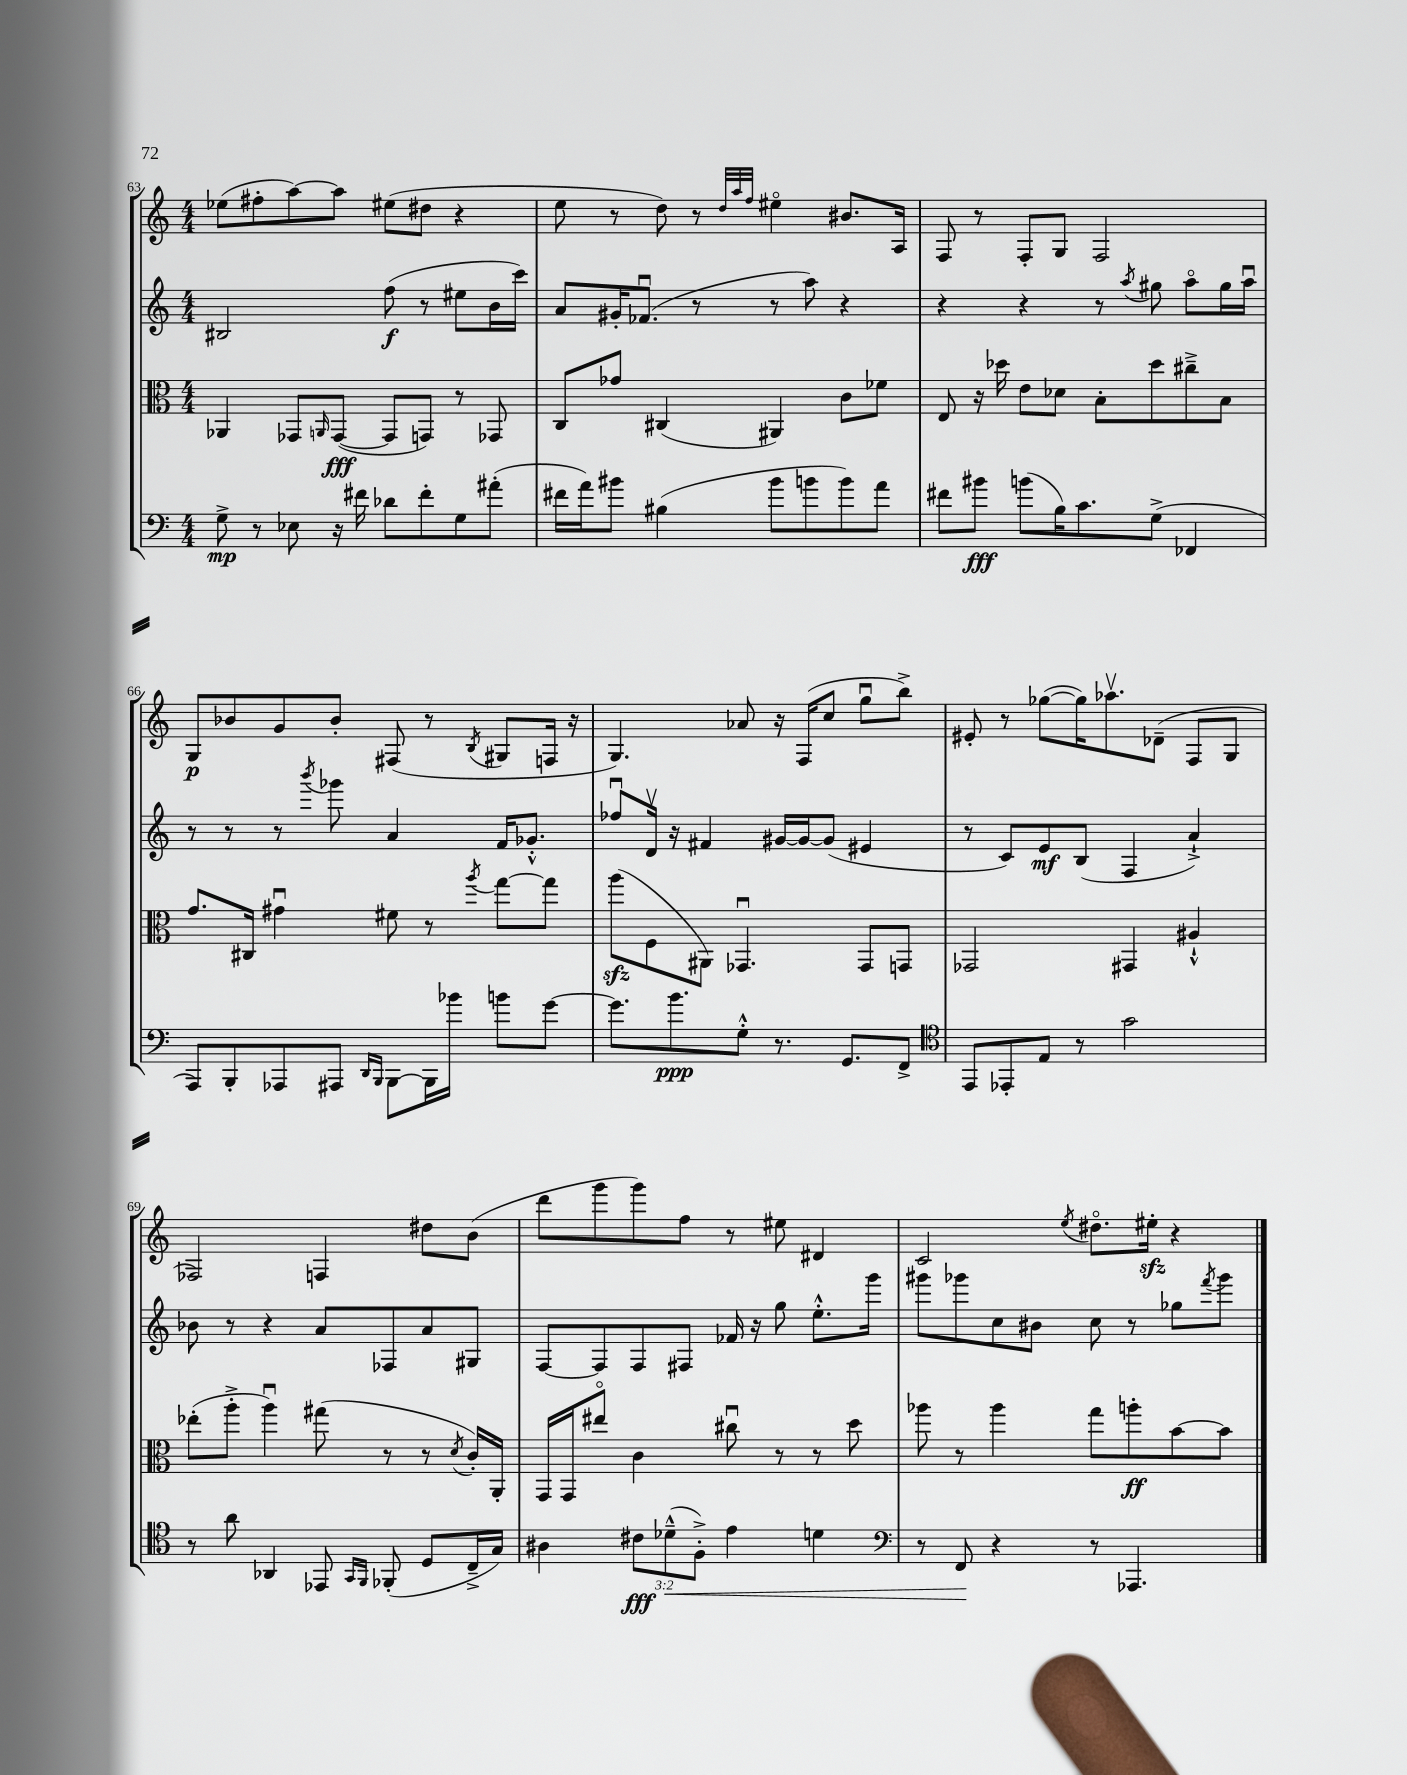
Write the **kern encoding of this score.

**kern	**dynam	**kern	**dynam	**kern	**dynam	**kern	**dynam
*part4	*part4	*part3	*part3	*part2	*part2	*part1	*part1
*staff4	*staff4	*staff3	*staff3	*staff2	*staff2	*staff1	*staff1
*clefF4	*	*clefC3	*	*clefG2	*	*clefG2	*
*k[]	*	*k[]	*	*k[]	*	*k[]	*
*M4/4	*	*M4/4	*	*M4/4	*	*M4/4	*
=63	=63	=63	=63	=63	=63	=63	=63
8G^\	mp	4AA-X/	.	2B#X/	.	(8ee-X\L	.
8r	.	.	.	.	.	8ff#X'\	.
8E-X\	.	8GG-X/L	.	.	.	[8aa\)	.
.	.	16qqAAn/	.	.	.	.	.
16r	.	([8GG-/J	fff	.	.	8aa\J]	.
16f#X\	.	.	.	.	.	.	.
8d-X\L	.	8GG-/L]	.	(8ff\	f	(8ee#X\L	.
8f#'\	.	8GGn/J)	.	8r	.	8dd#X\J	.
8G\	.	8r	.	8ee#X\L	.	4r	.
(8a#X'\J	.	8GG-X/	.	16b\L	.	.	.
.	.	.	.	16ccc\JJ)	.	.	.
=64	=64	=64	=64	=64	=64	=64	=64
16f#X\LL	.	8C/L	.	8a/L	.	8ee\	.
16a\J)	.	.	.	.	.	.	.
8b#X\J	.	8g-X/J	.	16g#X'/K	.	8r	.
.	.	.	.	(8.f-Xu/J	.	.	.
(4B#X\	.	(4C#X/	.	.	.	8dd\)	.
.	.	.	.	8r	.	8r	.
.	.	.	.	.	.	32qqdd/LLL	.
.	.	.	.	.	.	32qqaa/	.
.	.	.	.	.	.	32qqff/JJJ	.
8b#\L	.	4AA#X/)	.	8r	.	4ee#X\	.
8bn\	.	.	.	8aa\)	.	.	.
8b\)	.	8c\L	.	4r	.	8.b#X/L	.
8a\J	.	8f-X\J	.	.	.	.	.
.	.	.	.	.	.	16A/Jk	.
=65	=65	=65	=65	=65	=65	=65	=65
8f#X\L	.	8E/	.	4r	.	8F/	.
8b#X\J	fff	16r	.	.	.	8r	.
.	.	16dd-X\	.	.	.	.	.
(8bn\L	.	8e\L	.	4r	.	8F'/L	.
16B\K)	.	8d-X\J	.	.	.	8G/J	.
8.c\	.	.	.	.	.	.	.
.	.	8B'\L	.	8r	.	2F/	.
.	.	.	.	8qaa/	.	.	.
(8G^\J	.	8dd-\	.	8gg#X\	.	.	.
4FF-X/	.	8cc#X~^\	.	8aa\L	.	.	.
.	.	8B\J	.	16gg#\L	.	.	.
.	.	.	.	16aau\JJ	.	.	.
!!LO:LB:g=z
=66	=66	=66	=66	=66	=66	=66	=66
8AAA/L)	.	8.g/L	.	8r	.	8G/L	p
8BBB'/	.	.	.	8r	.	8b-X/	.
.	.	16C#X/Jk	.	.	.	.	.
8AAA-X/	.	4g#Xu\	.	8r	.	8g/	.
.	.	.	.	8qbbb/	.	.	.
8AAA#X/J	.	.	.	8ggg-X\	.	8b-'/J	.
16qqDD/LL	.	.	.	.	.	.	.
16qqBBB/JJ	.	.	.	.	.	.	.
[8BBB\L	.	8f#X\	.	4a/	.	(8F#X/	.
16BBB\L]	.	8r	.	.	.	8r	.
16b-X\JJ	.	.	.	.	.	.	.
.	.	8qaa/	.	.	.	8qB/	.
8bn\L	.	[8gg\L	.	16f/KL	.	8G#X/L	.
.	.	.	.	8.g-X'^^/J	.	.	.
[8g\J	.	8gg\J]	.	.	.	16Fn/Jk	.
.	.	.	.	.	.	16r	.
=67	=67	=67	=67	=67	=67	=67	=67
8.g\L]	.	(8aazz\L	.	8ff-Xu/L	.	4.G/)	.
.	.	8F\	.	16dv/Jk	.	.	.
8.b\	ppp	.	.	16r	.	.	.
.	.	8AA#X\J)	.	4f#X/	.	.	.
8G'^^\J	.	4.GG-Xu/	.	.	.	8a-X/	.
8.r	.	.	.	[16g#X/LL	.	16r	.
.	.	.	.	16g#/J_	.	(16F/KL	.
.	.	.	.	(8g#/J]	.	8cc/J	.
8.GG/L	.	.	.	.	.	.	.
.	.	8GG-/L	.	4e#X/	.	8ggu\L	.
8FF^/J	.	8GGn/J	.	.	.	8bb^\J)	.
=68	=68	=68	=68	=68	=68	=68	=68
*clefC4	*	*	*	*	*	*	*
8EE/L	.	2GG-X/	.	8r	.	8e#X'/	.
8EE-X'/	.	.	.	8c/L)	.	8r	.
8E/J	.	.	.	8e/	mf	([8gg-X\L	.
8r	.	.	.	(8B/J	.	16gg-\K])	.
.	.	.	.	.	.	8.aa-Xv\	.
2g\	.	4GG#X/	.	4F/	.	.	.
.	.	.	.	.	.	(8d-X~\J	.
.	.	4A#X`^^/	.	4a`^/)	.	8F/L	.
.	.	.	.	.	.	8G/J	.
!!LO:LB:g=z
=69	=69	=69	=69	=69	=69	=69	=69
8r	.	(8ee-X'\L	.	8b-X\	.	2F-X/)	.
8a\	.	8aa'^\J	.	8r	.	.	.
4AA-X/	.	4aau\)	.	4r	.	.	.
8EE-X/	.	(8gg#X\	.	8a/L	.	4Fn/	.
16qqGG/LL	.	.	.	.	.	.	.
16qqFF/JJ	.	.	.	.	.	.	.
(8FF-X'/	.	8r	.	8F-X/	.	.	.
8D/L	.	8r	.	8a/	.	8dd#X\L	.
.	.	8qd/	.	.	.	.	.
16C~^/L	.	16c'/LL)	.	8G#X/J	.	(8b\J	.
16G/JJ)	.	16AA'/JJ	.	.	.	.	.
=70	=70	=70	=70	=70	=70	=70	=70
4A#X\	.	16GG/LL	.	[8F/L	.	8ddd\L	.
.	.	16GG/J	.	.	.	.	.
.	.	8ee#X/J	.	8F/]	.	8ggg\	.
12c#X\L	fff	4c\	.	8F/	.	8ggg\)	.
!	!LO:HP:b	!	!	!	!	!	!
(12d-X~^^\	<	.	.	.	.	.	.
.	.	.	.	8F#X/J	.	8ff\J	.
12F'^\J)	.	.	.	.	.	.	.
4e\	.	8cc#Xu\	.	16f-X/	.	8r	.
.	.	.	.	16r	.	.	.
.	.	8r	.	8gg\	.	8ee#X\	.
4dn\	.	8r	.	8.ee'^^\L	.	4d#X/	.
.	.	8dd\	.	.	.	.	.
.	.	.	.	16ggg\Jk	.	.	.
=71	=71	=71	=71	=71	=71	=71	=71
*clefF4	*	*	*	*	*	*	*
8r	.	8aa-X\	.	8ggg#X\L	.	2c/	.
8FF/	.	8r	.	8ggg-X\	.	.	.
4r	[	4aa-\	.	8cc\	.	.	.
.	.	.	.	8b#X\J	.	.	.
.	.	.	.	.	.	8qee/	.
8r	.	8gg\L	.	8cc\	.	8.dd#X\L	.
4.AAA-X/	.	8aan'\	ff	8r	.	.	.
.	.	.	.	.	.	16ee#Xzz'\Jk	.
.	.	[8b\	.	8gg-X\L	.	4r	.
.	.	.	.	8qfff/	.	.	.
.	.	8b\J]	.	8ggg-\J	.	.	.
==	==	==	==	==	==	==	==
*-	*-	*-	*-	*-	*-	*-	*-
